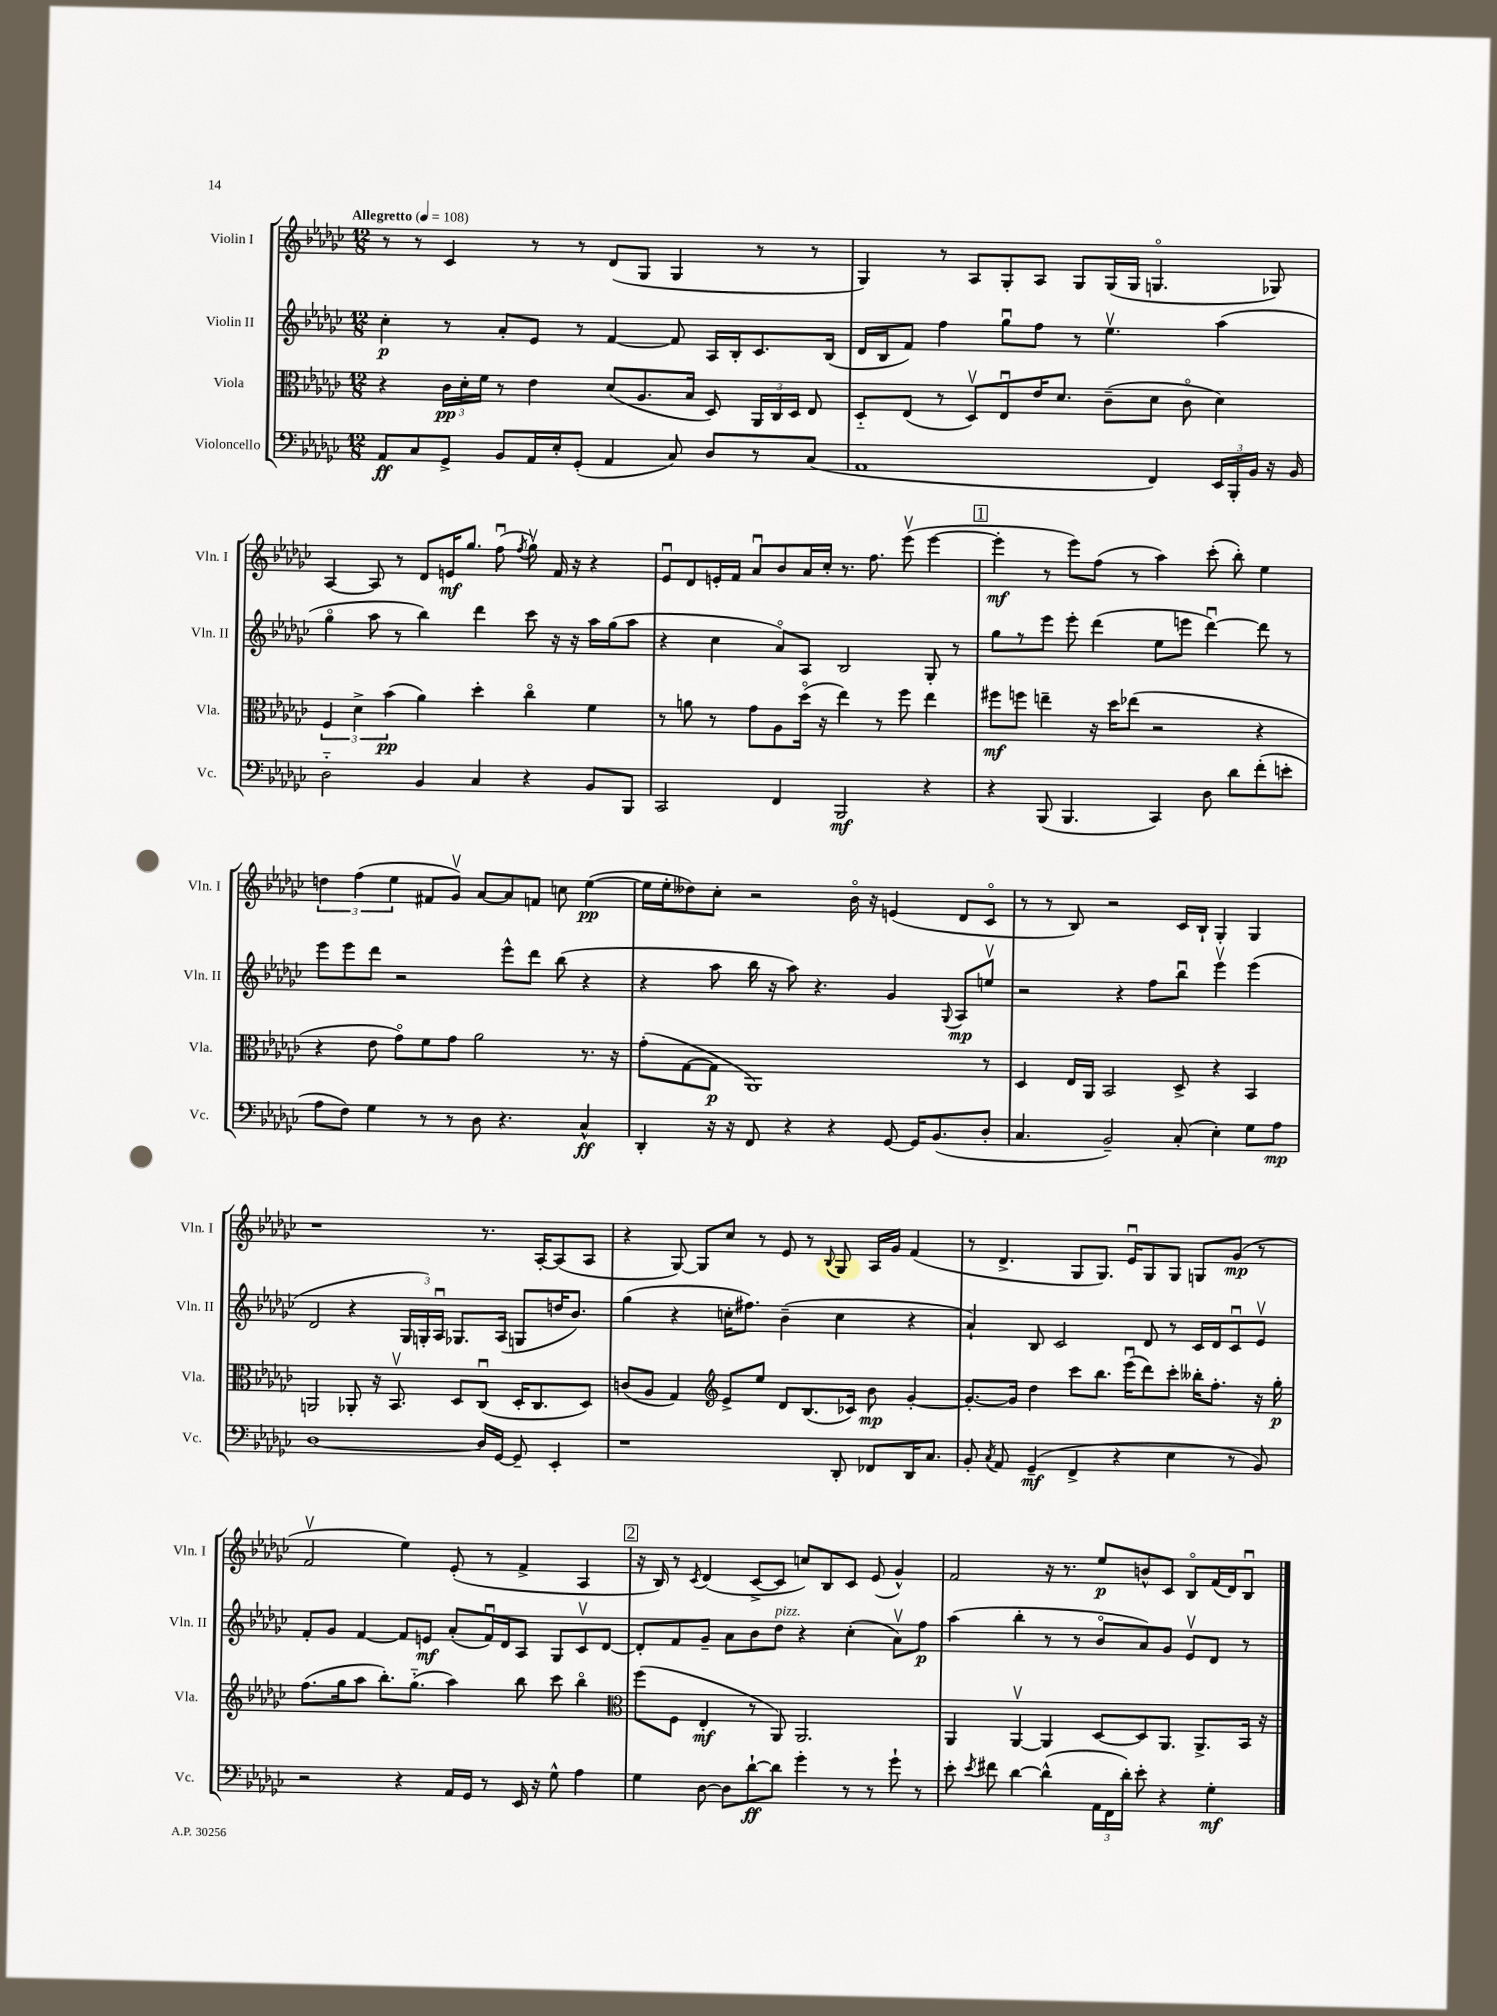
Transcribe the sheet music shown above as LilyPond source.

<<
\new StaffGroup <<
\new Staff = "s0" \with { instrumentName = "Violin I" shortInstrumentName = "Vln. I" } {
    \clef treble \key ges \major \numericTimeSignature \time 12/8 \tempo "Allegretto" 4 = 108
    \autoBeamOff r8 r8 ces'4 r8 r8 des'8[( ges8] ges4 r8 r8 |
    ges4) r8 aes8[ ges8-. aes8] ges8[ ges16( ges16] g4.\flageolet ges8) |
    aes4~ aes8 r8 des'8[ e'16\mf ges''8.] f''8\downbow( \acciaccatura { f''8 } ges''8\upbow) f'16 r16 r4 |
    ees'8[\downbow des'8 e'16-. f'16] aes'8[\downbow bes'8 aes'16 ces''16]-. r8. f''8. ees'''8\upbow( ees'''4~ |
    \mark \markup { \box "1" } ees'''4-.\mf r8 ees'''8[) f''8]( r8 aes''4) ces'''8-.( bes''8-.) ees''4 |
    \tuplet 3/2 { d''4 f''4( ees''4 } fis'8[ ges'8]\upbow) aes'8[~ aes'8 f'8] c''8 ees''4~\pp( |
    ees''16[ ees''16-. deses''8) ces''8]-. r2 bes'16\flageolet r16 e'4( des'8[ ces'8]\flageolet |
    r8 r8 bes8) r2 ces'16[ bes16]-! ges4-. ges4 |
    r1 r8. aes16[~-. aes8( aes8] |
    r4 ges8~) ges8[ ces''8] r8 ees'8 r8 \appoggiatura { bes8 } ges8 aes16[ ges'16] f'4( |
    r8 des'4.-> ges8[ ges8.]) ees'16[\downbow ges8 ges8] g8[ ges'8]\mp( r8 |
    f'2\upbow ees''4) ees'8-.( r8 f'4-> aes4 |
    \mark \markup { \box "2" } r16 bes16) r8 \acciaccatura { ces'8 } des'4( ces'8[~-> ces'8] c''8[) bes8 ces'8] ees'8( ges'4-^) |
    f'2 r16 r8. ees''8[\p b'8-^ ces'8] bes8[\flageolet f'16( des'16) bes8]\downbow \bar "|." |
}
\new Staff = "s1" \with { instrumentName = "Violin II" shortInstrumentName = "Vln. II" } {
    \clef treble \key ges \major \numericTimeSignature \time 12/8
    \autoBeamOff ces''4-.\p r8 aes'8[-. ees'8] r8 f'4~ f'8 aes16[ bes16-. ces'8. bes16]( |
    des'16[ bes16 f'8]) f''4 ges''8[\downbow f''8] r8 ees''4.\upbow aes''4( |
    ges''4\flageolet aes''8 r8 bes''4) des'''4 ces'''8 r16 r16 aes''16[ ges''16( aes''8] |
    r4 ces''4 aes'8[\flageolet) aes8] bes2 ges8-. r8 |
    \mark \markup { \box "1" } ges''8[ r8 ees'''8] ees'''8-. des'''4( ees''8[ e'''8] des'''4~\downbow) des'''8 r8 |
    ees'''8[ ees'''8 des'''8] r2 ees'''8[-^ des'''8] bes''8( r4 |
    r4 aes''8 bes''16 r16 aes''8) r4. ges'4 \appoggiatura { ges8 } aes8[\mp e''8]\upbow |
    r2 r4 f''8[ bes''8]\downbow ees'''4\upbow ees'''4( |
    des'2 r4 \tuplet 3/2 { ges16[ g16-.) aes16]\downbow } ges8.[ aes16]( g8[ d''16 bes'8.]) |
    ges''4( r4 c''16[-. fis''8.]) bes'4--( c''4 r4 |
    aes'4-!) bes8 ces'2 des'8 r8 ces'16[ des'16 ces'8\downbow ees'8]\upbow |
    f'8[-. ges'8] f'4~ f'8[ e'8]\mf aes'8[-.( f'16\downbow) des'16 aes8] ges8[ ces'8\upbow des'8]~ |
    \mark \markup { \box "2" } des'8[-. f'8 ges'8]-- aes'8[ bes'8 des''8]^\markup { \italic "pizz." } r4 ces''4-.( aes'8[\upbow) f''8]\p |
    aes''4( bes''4-. r8 r8 bes'8[\flageolet aes'8) ges'8] ees'8[\upbow des'8] r8 \bar "|." |
}
\new Staff = "s2" \with { instrumentName = "Viola" shortInstrumentName = "Vla." } {
    \clef alto \key ges \major \numericTimeSignature \time 12/8
    \autoBeamOff r4 \tuplet 3/2 { ces'16[\pp des'16-. f'16] } r8 ees'4 des'8[( aes8. bes16] des8) \tuplet 3/2 { aes,16[ ces16 des16] } ees8 |
    des8[-_ ees8]( r8 des8[\upbow) ees8\downbow ees'16 des'8.] ces'8[--( des'8] ces'8\flageolet des'4) |
    \tuplet 3/2 { f4 des'4-> bes'4\pp( } aes'4) des''4-. ces''4\flageolet f'4 |
    r8 a'8 r8 ges'8[ aes8 des''16]\flageolet( r16 ees''4) r8 f''8 ees''4 |
    \mark \markup { \box "1" } fis''8[\mf f''8] e''4-- r16 des''16[ ees''8]( r2 r4 |
    r4 ees'8 ges'8[\flageolet) f'8 ges'8] aes'2 r8. r16 |
    ges'8[-.( ges8~ ges8]\p aes,1) r8 |
    des4 ees16[ aes,16] bes,2 des8-> r4 bes,4 |
    a,2 aes,8-. r16 bes,8.\upbow des8[ ces8]\downbow( des16[-. ces8. des8]) |
    c'8[( aes8] ges4) \clef treble ees'8[-> ees''8] des'8[ bes8.( ces'16]) bes'8\mp ges'4~-. |
    ges'8.[~-. ges'16] des''4 ces'''8[ bes''8.] ees'''16[\downbow( des'''8) ces'''8]-. beses''16[-. f''8.]-. r16 ges''16-.\p |
    f''8.[( ges''16 aes''8] bes''8.[-.) ges''8.]-_( aes''4) bes''8 ces'''8 bes''4\flageolet |
    \mark \markup { \box "2" } \clef alto f''8[( f8] ees4-.\mf r8 aes,8) aes,2. |
    aes,4 aes,4~\upbow aes,4 des8[~ des8 aes,8.] aes,8.[-> bes,16] r16 \bar "|." |
}
\new Staff = "s3" \with { instrumentName = "Violoncello" shortInstrumentName = "Vc." } {
    \clef bass \key ges \major \numericTimeSignature \time 12/8
    \autoBeamOff aes,8[\ff ces8 ges,8]-> bes,8[ aes,16 ees16-. ges,8]-.( aes,4 ces8) des8[ r8 ces8]( |
    aes,1 f,4) \tuplet 3/2 { ees,16[ bes,,16-. bes,16] } r16 bes,16 |
    des2-_ bes,4 ces4 r4 bes,8[ bes,,8] |
    ces,2 f,4 bes,,2\mf r4 |
    \mark \markup { \box "1" } r4 bes,,8( bes,,4. ces,4) des8 des'8[ f'8-.( e'8]-. |
    aes8[ f8]) ges4 r8 r8 des8 r4. ces4-^\ff |
    des,4-. r16 r16 f,8 r4 r4 ges,8~ ges,16[ bes,8.( des8]-. |
    ces4. bes,2--) ces8-.( ees4-.) ges8[ aes8]\mp |
    des1~ des16[ ges,16]~ ges,8-- ees,4-. |
    r1 des,8-. fes,8[ des,16 ces8.] |
    bes,8-. \acciaccatura { ces8 } aes,8 ges,4--\mf( f,4-> r4 ees4 r8 bes,8) |
    r2 r4 aes,16[ ges,16] r8 ees,16 r16 ges8-^ aes4 |
    \mark \markup { \box "2" } ges4 des8~ des8[ des'8~-!\ff des'8] ges'4-. r8 r8 ges'8-! r8 |
    ees'8-. \acciaccatura { ees'8 } fis'8 des'4~ des'4-^( \tuplet 3/2 { aes,16[ f,16 des'16]-.) } ees'8-. r4 ges4-.\mf \bar "|." |
}
>>
>>
\layout { \context { \Score \remove "Bar_number_engraver" } }
